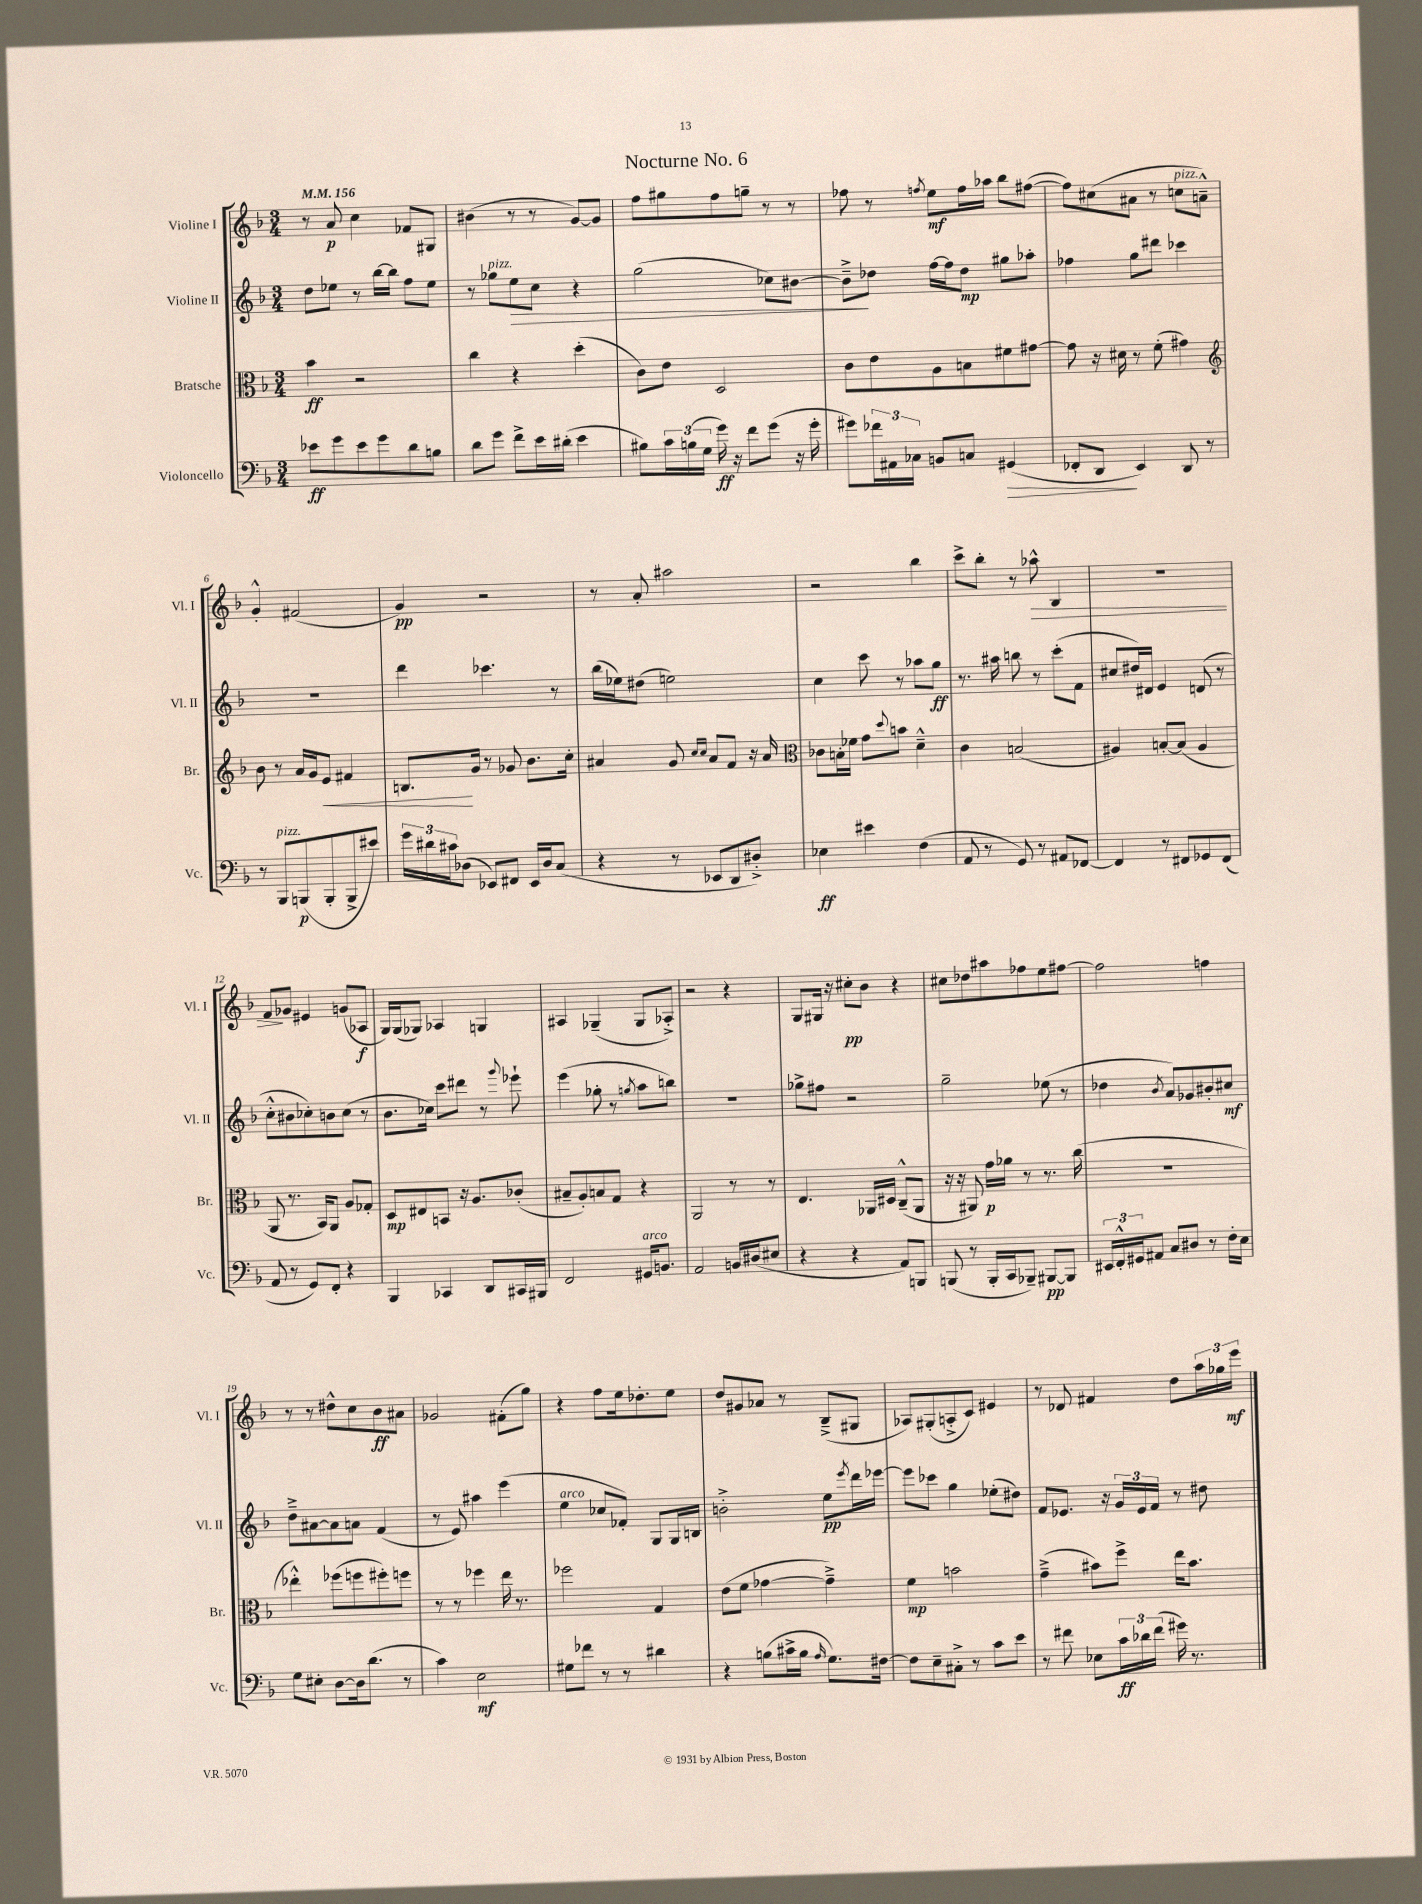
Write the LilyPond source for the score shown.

\header { title = "Nocturne No. 6" }
<<
\new StaffGroup <<
\new Staff = "s0" \with { instrumentName = "Violine I" shortInstrumentName = "Vl. I" } {
    \clef treble \key f \major \numericTimeSignature \time 3/4 \tempo 4 = 156
    r8 a'8\p c''4 fes'8 gis8 |
    bis'4( r8 r8 g'8~) g'8 |
    f''8 gis''8 f''8 g''8-- r8 r8 |
    fes''8 r8 \acciaccatura { f''8 } e''8\mf f''16 aes''16 bes''8 fis''8~( |
    fis''8) cis''8( ais'8 r8 c''8^\markup { \italic "pizz." } a'8---^) |
    g'4-.-^ fis'2( |
    g'4\pp) r2 |
    r8 a'8-. ais''2 |
    r2 bes''4 |
    c'''8-> bes''8-. r8 aes''8-^\> bes4 |
    r2. |
    f'8\! ges'8 eis'4 g'8( aes8\f |
    g16) g16( ges8) aes4 g4 |
    ais4 ges4--( ges8 aes8-.->) |
    r2 r4 |
    g8 gis16 r16 cis''8-.\pp bes'8 r4 |
    cis''8 des''8 ais''8 fes''8 e''8 fis''8~ |
    fis''2 f''4 |
    r8 r8 dis''8-^ c''8 bes'8\ff ais'8 |
    ges'2 fis'8-.( g''8) |
    r4 f''8 e''16 des''8.-. e''8 |
    d''8 gis'8 aes'8 r8 bes8--->( gis8 |
    aes8) gis8-.( a8-.-> c'8) eis'4 |
    r8 des'8 fis'4 d''8 \tuplet 3/2 { a''16 ges''16 e'''16\mf } \bar "|." |
}
\new Staff = "s1" \with { instrumentName = "Violine II" shortInstrumentName = "Vl. II" } {
    \clef treble \key f \major \numericTimeSignature \time 3/4
    d''8 ees''8 r8 bes''16~ bes''16 f''8 ees''8 |
    r8 ges''8^\markup { \italic "pizz." } e''8\> c''8 r4 |
    g''2( ces''8) bis'8~ |
    bis'8--->\! des''8 f''16~ f''16 des''8\mp gis''8 aes''8-. |
    fes''4 g''8 dis'''8 ces'''4 |
    R2. |
    d'''4 ces'''4. r8 |
    bes''16( ees''16) dis''8( e''2) |
    c''4 c'''8 r8 aes''8 g''8\ff |
    r8. ais''16 b''8 r8 c'''8-.( f'8 |
    cis''8 dis''16) dis'16 e'4 d'8( r8 |
    c''8-.-^ bis'8 ces''8-.) b'8 ces''8( r8 |
    bes'8. ces''16) c'''8 dis'''8 r8 \appoggiatura { g'''8 } ees'''8-! |
    e'''4( ges''8-. r8 \acciaccatura { g''8 } a''8 b''8) |
    R2. |
    ges''8-> fis''8 r2 |
    g''2-- ees''8( r8 |
    des''4 \acciaccatura { bes'8 } a'8) ges'8 bis'8-. cis''8\mf |
    d''8---> ais'8~ ais'8 a'8 f'4( |
    r8 e'8) ais''4 e'''4( |
    e''4^\markup { \italic "arco" } ces''8 fes'8-.) g8 g16 b16 |
    b'2-.-> e''8\pp \acciaccatura { e'''8 } d'''16 ees'''16~ |
    ees'''8 ces'''8 g''4 ees''8-.( dis''8) |
    f'8 ees'8. r16 \tuplet 3/2 { g'16 ees'16 f'16 } r8 dis''8 \bar "|." |
}
\new Staff = "s2" \with { instrumentName = "Bratsche" shortInstrumentName = "Br." } {
    \clef alto \key f \major \numericTimeSignature \time 3/4
    bes'4\ff r2 |
    c''4 r4 d''4-.( |
    c'8) e'8 d2 |
    c'8 e'8 a8 b8 fis'8 gis'8~ |
    gis'8 r16 dis'16 r8 f'8-.( gis'4) |
    \clef treble bes'8 r8 a'16 g'16 e'8\< fis'4 |
    b8.\! g'16 r8 ges'8 bes'8. c''16-. |
    ais'4 g'8 \grace { c''16 c''16 } ais'8 f'8 r16 ais'16 |
    \clef alto ces'8 b16-. fes'16 g'8 \appoggiatura { d''8 } b'8 d'4---^ |
    c'4 b2( |
    ais4) b8~-. b8( ais4 |
    a,8 r8. bes,16) a,8 a8 ges8-. |
    d8\mp eis8 b,8 r16 a8. ces'8-.( |
    bis8-- a8-.) b8 g8 r4 |
    a,2 r8 r8 |
    e4. aes,16 dis16 c8---^( aes,8 |
    r16 r16 ais,8) g'16\p aes'16 r8 r8. c''16( |
    R2. |
    ees''4-.-^) fes''8( f''8 fis''8-.) f''8 |
    r8 r8 fes''4 e''16 r8. |
    fes''2 g4 |
    e'8( f'8 ges'4~ ges'4--->) |
    f'4\mp b'2 |
    g'4--->( bis'8) f''8-> e''16 bis'8. \bar "|." |
}
\new Staff = "s3" \with { instrumentName = "Violoncello" shortInstrumentName = "Vc." } {
    \clef bass \key f \major \numericTimeSignature \time 3/4
    ees'8\ff g'8 ees'8 g'8 d'8 b8 |
    d'8 g'8 f'8-> e'16 dis'16-.( e'4 |
    bis8) \tuplet 3/2 { c'16 b16( g16 } g'16\ff) r16 f'8 g'8( r16 g'16-. |
    gis'8) \tuplet 3/2 { fes'16 ais,16 ces16 } b,8 c8 gis,4\>( |
    fes,8-. d,8\! e,4) d,8 r8 |
    r8 bes,,8^\markup { \italic "pizz." } b,,8\p( b,,8-. b,,8-> eis'8) |
    \tuplet 3/2 { g'16 dis'16 cis'16 } des8( ees,8) fis,8 ees,16 des16 c8( |
    r4 r8 ees,8 d,8 dis8-.->) |
    ees4\ff eis'4 f4( |
    a,8 r8 g,8) r8 ais,8 fes,8~ |
    fes,4 r8 fis,8 ges,8 fis,8( |
    a,8 r8 g,8) f,8-. r4 |
    bes,,4 ces,4 d,8 cis,16 bis,,16 |
    f,2 gis,16^\markup { \italic "arco" } b,8. |
    a,2 b,16 dis16( eis8 |
    r4 r4 a,8) b,,8 |
    b,,8( r8 b,,16-. c,16 bes,,8--) bis,,8~\pp bis,,8 |
    \tuplet 3/2 { eis,16 f,16-.-^ gis,16 } ais,8 c8 dis8 r8 f16-. e16 |
    g8 eis8-. d8~ d16 d'8.( r8 |
    c'4) e2\mf |
    gis8 fes'8 r8 r8 dis'4 |
    r4 b8( cis'16-> b16 \grace { a16 } g8.) fis16~ |
    fis8 e8-- cis8-.-> r8 c'8 e'8 |
    r8 fis'8 ees8 \tuplet 3/2 { c'16\ff des'16 fis'16( } gis'16) r8. \bar "|." |
}
>>
>>
